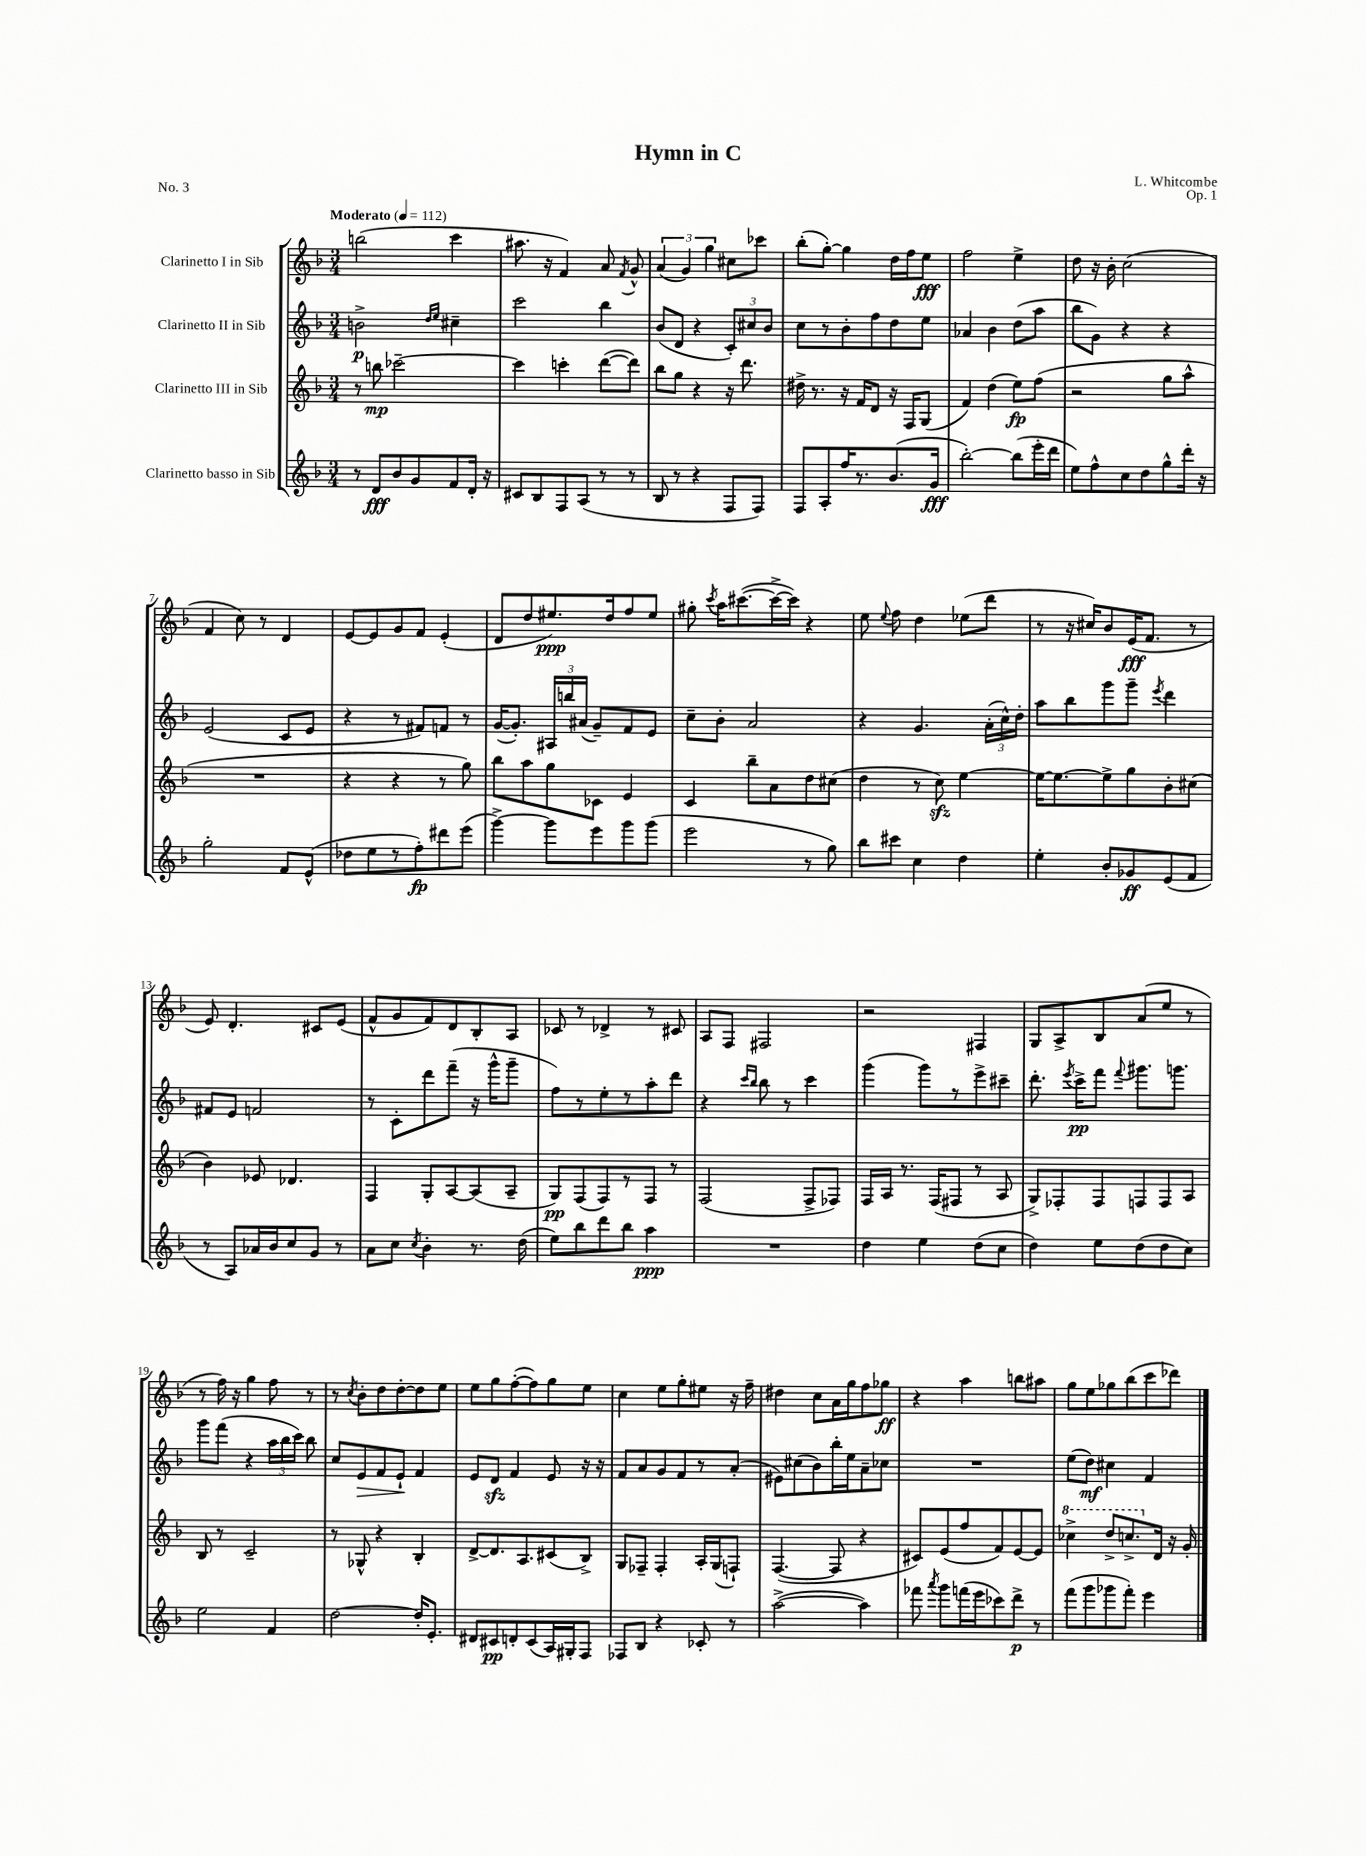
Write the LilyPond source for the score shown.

\header { title = "Hymn in C" composer = "L. Whitcombe" opus = "Op. 1" piece = "No. 3" }
<<
\new StaffGroup <<
\new Staff = "s0" \with { instrumentName = "Clarinetto I in Sib" } {
    \clef treble \key f \major \numericTimeSignature \time 3/4 \tempo "Moderato" 4 = 112
    \autoBeamOff b''2( c'''4 |
    ais''8. r16 f'4) a'8 \acciaccatura { f'8 } g'8-^ |
    \tuplet 3/2 { a'4( g'4) g''4 } cis''8[ ces'''8] |
    bes''8[-.( g''8]~-.) g''4 d''16[ f''16 e''8]\fff |
    f''2 e''4-> |
    d''8 r16 bes'16-. c''2( |
    f'4 c''8) r8 d'4 |
    e'8[~ e'8 g'8 f'8] e'4-.( |
    d'8[ d''8 eis''8.\ppp) d''16 f''8 eis''8] |
    gis''8-. \acciaccatura { c'''8 } a''16[ cis'''8.~( cis'''16~-> cis'''16]) r4 |
    e''8 \appoggiatura { e''8 } f''8 d''4 ees''8[( d'''8] |
    r8 r16 cis''16[) bes'8 e'16\fff( f'8.] r8 |
    e'8) d'4.-. cis'8[ e'8]( |
    f'8[-^ g'8 f'8) d'8 bes8-. a8] |
    ces'8 r8 des'4-> r8 cis'8 |
    a8[ f8] fis2 |
    r2 fis4 |
    g8[ a8-> bes8 a'8( e''8] r8 |
    r8 f''16) r16 g''4 f''8 r8 |
    r8 \acciaccatura { c''8 } bes'8[-. d''8 d''8~-. d''8 e''8] |
    e''8[ g''8 f''8~-.( f''8) g''8 e''8] |
    c''4 e''8[ g''8-. eis''8] r16 f''16-- |
    dis''4 c''8[ a'16 g''16 f''8 ges''8]\ff |
    r4 a''4 b''8[ ais''8] |
    g''8[ e''8 ges''8 bes''8( c'''8 des'''8]) \bar "|." |
}
\new Staff = "s1" \with { instrumentName = "Clarinetto II in Sib" } {
    \clef treble \key f \major \numericTimeSignature \time 3/4
    \autoBeamOff b'2->\p \grace { d''16[ e''16] } cis''4-- |
    c'''2 bes''4 |
    bes'8[( d'8] r4 \tuplet 3/2 { c'8[-.) cis''8 bes'8] } |
    c''8[ r8 bes'8-. f''8 d''8 e''8] |
    aes'4 bes'4 d''8[( a''8] |
    bes''8[ g'8]) r4 r4 |
    e'2( c'8[ e'8] |
    r4 r8 fis'8[) f'8] r8 |
    g'16[~( g'8.]-.) \tuplet 3/2 { ais16[ b''16 ais'16]( } g'8[--) f'8 e'8] |
    c''8[-- bes'8]-. a'2 |
    r4 g'4. \tuplet 3/2 { a'16[-.( c''16-^) d''16]-. } |
    a''8[ bes''8 g'''8 g'''8]-- \acciaccatura { e'''8 } d'''4 |
    fis'8[ e'8] f'2 |
    r8 c'8[-. d'''8 f'''8]--( r16 g'''16[-^ g'''8]-- |
    f''8[) r8 e''8-. r8 a''8-. d'''8] |
    r4 \grace { c'''16[ bes''16] } bes''8 r8 c'''4 |
    g'''4( g'''8[) r8 e'''8-> cis'''8]-- |
    d'''8.-. \acciaccatura { e'''8 } c'''16[->\pp f'''8] \appoggiatura { f'''8 } gis'''8.[ g'''8.] |
    g'''8[ f'''8]( r4 \tuplet 3/2 { a''16[ bes''16 c'''16]) } bes''8 |
    c''8[ e'8\> f'8 e'8]-!\! f'4 |
    e'8[ d'8]\sfz f'4 e'8 r16 r16 |
    f'8[ a'8 g'8 f'8 r8 a'8]-.( |
    eis'8[) cis''8( bes'8) bes''16-. e''16 a'8-- ces''8] |
    R2. |
    e''8[( d''8]\mf) cis''4 f'4 \bar "|." |
}
\new Staff = "s2" \with { instrumentName = "Clarinetto III in Sib" } {
    \clef treble \key f \major \numericTimeSignature \time 3/4
    \autoBeamOff r8 b''8\mp ces'''2~-- |
    ces'''4 c'''4-. d'''8[~( d'''8]) |
    bes''8[ g''8] r4 r16 d'''8. |
    dis''16-> r8. r16 f'16[ d'8] r16 f16[ g8]( |
    f'4) d''4( e''8[\fp) f''8]( |
    r2 g''8[ a''8]-^ |
    R2. |
    r4 r4 r8 g''8) |
    bes''8[ a''8 g''8 ces'8] e'4 |
    c'4 bes''8[-- a'8 d''8 cis''8]( |
    d''4 r8 c''8\sfz) e''4~ |
    e''16[~ e''8.~ e''8-> g''8 bes'8-. cis''8]( |
    bes'4) ees'8 des'4. |
    f4 g8[-. a8~ a8( a8]-- |
    g8[\pp) f8( f8) r8 f8] r8 |
    f2( f8[-> fes8]) |
    f16[ a16] r8. f16[( fis8] r8 a8 |
    g8[->) fes8-. fes8 f8 f8 a8] |
    bes8 r8 c'2-- |
    r8 ges8-^ r4 bes4-. |
    d'8[~-> d'8. a8. cis'8( bes8]->) |
    g8[ fes8]-- fes4-. a16[-. g16( f8]-!) |
    f4.~( f8 r4 |
    cis'8[) e'8( f''8 f'8) e'8~ e'8] |
    \ottava #1 ces'''4-> d'''8[-> c'''8.-> \ottava #0 d'16] r16 g'16-. \bar "|." |
}
\new Staff = "s3" \with { instrumentName = "Clarinetto basso in Sib" } {
    \clef treble \key f \major \numericTimeSignature \time 3/4
    \autoBeamOff r8 d'8[\fff bes'8 g'8 f'8 d'16]-. r16 |
    cis'8[ bes8 f8 a8]( r8 r8 |
    bes8 r8 r4 f8[ f8]) |
    f8[ a8-. f''16 r8. bes'8.( g'16]\fff |
    bes''2~-.) bes''8[( e'''16-. d'''16] |
    e''8[) f''8-^ c''8 d''8 g''8-^ d'''16]-. r16 |
    g''2-. f'8[ e'8]-^( |
    des''8[ e''8 r8 f''8-.\fp) dis'''8 e'''8]( |
    g'''4~->) g'''8[ e'''8 g'''8 g'''8]( |
    e'''2 r8 g''8) |
    bes''8[ cis'''8] c''4 d''4 |
    e''4-. bes'8[-. ges'8\ff e'8( f'8] |
    r8 a8[) aes'16 bes'16 c''8 g'8] r8 |
    a'8[ c''8] \acciaccatura { c''8 } bes'4-. r8. d''16( |
    e''8[) bes''8 d'''8 bes''8] a''4\ppp |
    R2. |
    d''4 e''4 d''8[( c''8] |
    d''4) e''8[ d''8( d''8 c''8]) |
    e''2 f'4 |
    d''2~ d''16[-. e'8.]-. |
    dis'8[ cis'8\pp d'8-. cis'8( a16) gis16-. f8] |
    fes8[ bes8] r4 ces'8-. r8 |
    a''2~->( a''4) |
    fes'''8 \acciaccatura { a'''8 } g'''8[ f'''16( e'''16 ces'''8) d'''8]->\p r8 |
    f'''8[( g'''8 ges'''8 f'''8]-.) e'''4 \bar "|." |
}
>>
>>
